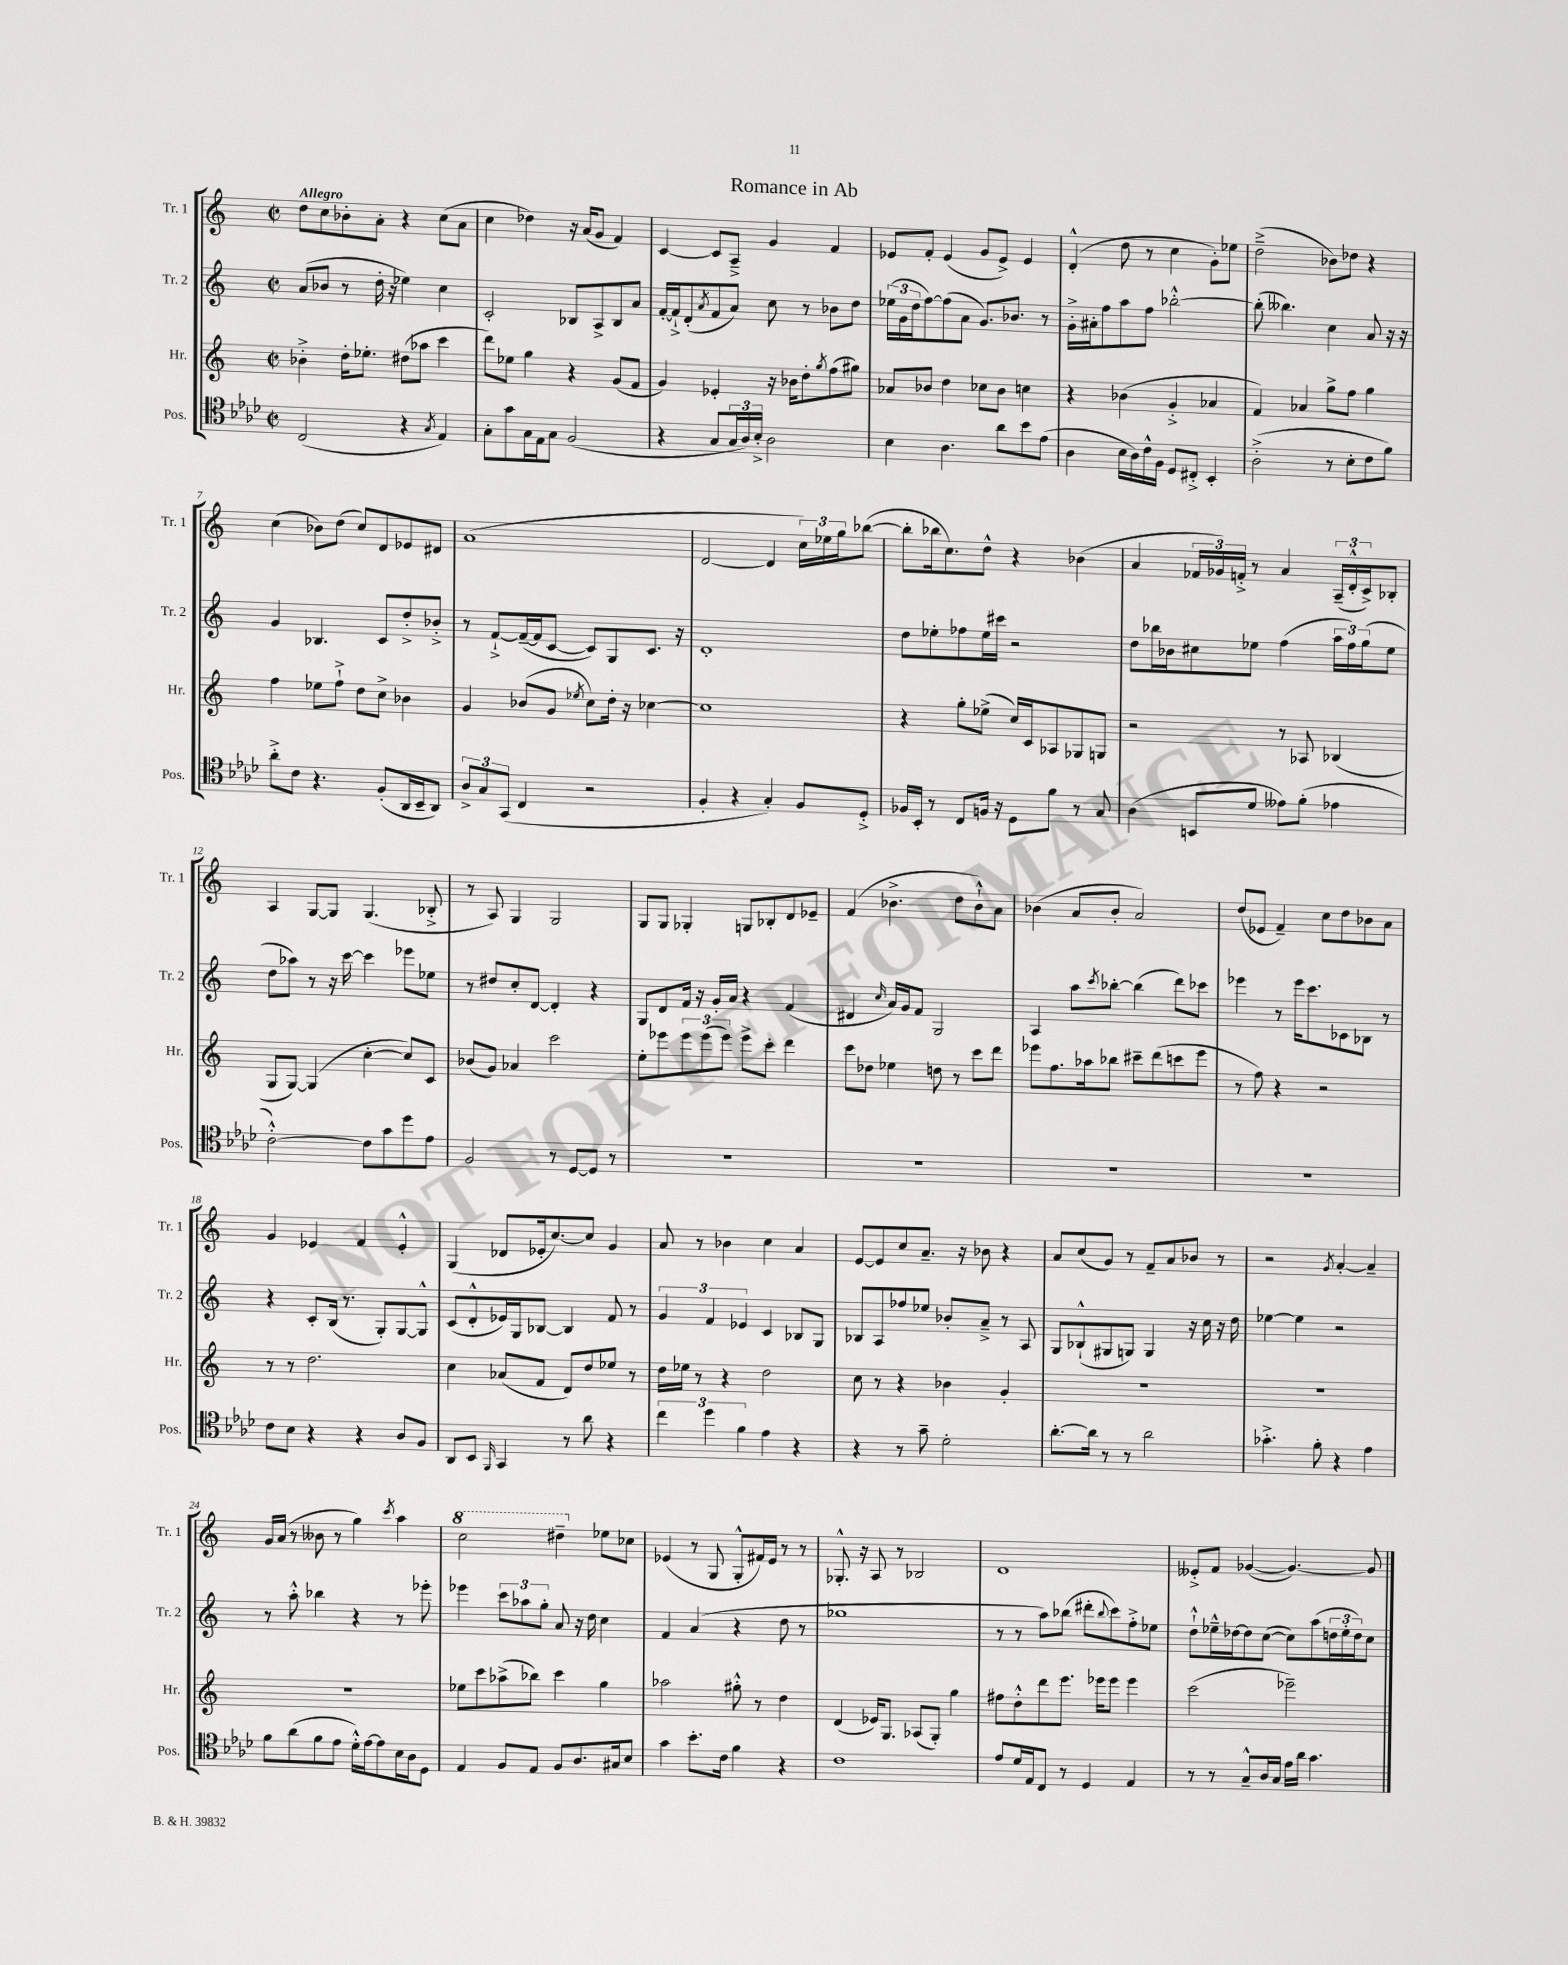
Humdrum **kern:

**kern	**kern	**kern	**kern
*part4	*part3	*part2	*part1
*staff4	*staff3	*staff2	*staff1
*I"Pos.	*I"Hr.	*I"Tr. 2	*I"Tr. 1
*I'Pos.	*I'Hr.	*I'Tr. 2	*I'Tr. 1
*clefC4	*clefG2	*clefG2	*clefG2
*k[b-e-a-d-]	*k[]	*k[]	*k[]
*M2/2	*M2/2	*M2/2	*M2/2
*met(c|)	*met(c|)	*met(c|)	*met(c|)
=1	=1	=1	=1
!	!	!	!LO:TX:a:B:t=Allegro
(2C/	4b-X'^\	(8a/L	8dd\L
.	.	8b-X/J	8cc\
.	16dd'\KL	8r	8b-X'\
.	8.ee-X'\J	.	.
.	.	16dd'\	8a'\J
.	.	16r	.
4r	(8dd#X\L	4ee-X\)	4r
.	8aa-X\J	.	.
8qG/	.	.	.
4E-/)	4ccc\	4cc\	(8cc\L
.	.	.	8a\J
=2	=2	=2	=2
8G'\L	8ddd\L)	2c'/	4cc\
8g\	8ee-X\J	.	.
16G\L	4gg\	.	4dd-X\)
16E-\J	.	.	.
8G\J	.	.	.
(2F/	4r	8B-X/L	16r
.	.	.	(16a/KL
.	.	8A^/	8g/J
.	(8g/L	8B-/	4f/)
.	8f/J	8a/J	.
=3	=3	=3	=3
4r	4g/)	[16f'/LL	[4c/
.	.	16f`^/J]	.
.	.	(8d'/	.
.	.	8qa/	.
8G/L	4e-X'/	8f/	8c/L]
24G/L	.	8a/J)	8A~^/J
24A-/)	.	.	.
24B-'^/JJ	.	.	.
2A-\	16r	8cc\	4g/
.	16b-X\KL	.	.
.	8dd'\	8r	.
.	8qgg/	.	.
.	(8ff\	8b-X\L	4f/
.	8gg#X\J)	8dd\J	.
=4	=4	=4	=4
4B-\	8a-X/L	(24ee-X\LL	8e-X/L
.	.	24g\	.
.	.	24dd\J	.
.	8b-X/J	[8ff\)	8f'/J
4.A-\	4dd\	(8ff\]	(4e-/
.	.	8a\J	.
.	8cc-X\L	8.g/L)	8g/L
8a-\L	8b-\J	.	8e-^/J)
.	.	8.b-X/J	.
8b-\	4ccn\	.	4e-/
(8e-\J	.	8r	.
=5	=5	=5	=5
4A-\	4r	16g'^\LL	(4d'^^/
.	.	16a#X'\J	.
.	.	8ff\	.
16B-\LL	(4b-X\	8aa\	8dd\
16A-\)	.	.	.
16c^^\	.	8ff\J	8r
16F\JJ	.	.	.
8D-/L	4g'^/	[2bb-X'^^\	4cc\
8C#X'^/J	.	.	.
4BB-'/	4a-X/	.	8g'\L)
.	.	.	8ee-X\J
=6	=6	=6	=6
(2A-'^\	4f/)	(8bb-'\]	(2dd~^\
.	.	4.bb--X\)	.
.	4a-X/	.	.
8r	8gg^\L	4cc\	8b-X\L)
8B-'\L	8ff\J	.	8dd-X\J
8c\	4gg\	8a/	4r
8f\J)	.	16r	.
.	.	16r	.
!!LO:LB:g=z
=7	=7	=7	=7
8a-'^\L	4ff\	4g/	(4cc\
8c\J	.	.	.
4.r	8ee-X\L	4.B-X/	8b-X\L)
.	8ff`^\J	.	(8dd\J
.	8dd\L	.	8cc/L)
(8F'/L	8cc^\J	8c/L	8d/
16AA-/L	4b-X\	8dd'^/	8e-X/
16BB-~/J	.	.	.
8AA-/J)	.	8b-X'^/J	8d#X/J
=8	=8	=8	=8
12A-^/L	4g/	8r	(1a
12G/	.	.	.
.	.	[8f`^/L	.
(12GG/J	.	.	.
4C/	(8b-X/L	(16f~/L_	.
.	.	16f/J]	.
.	8g/J	[8c/J	.
.	8qee-X/	.	.
2r	8cc\L)	8c/L])	.
.	16dd'\Jk	8G/	.
.	16r	.	.
.	[4cc-X\	8.c/J	.
.	.	16r	.
=9	=9	=9	=9
4F'/	1cc-]	1d'	[2d/
4r	.	.	.
4G'/)	.	.	4d/]
8F/L	.	.	24cc\LL)
.	.	.	24ee-X\
.	.	.	24gg\J
8D-'^/J	.	.	([8bb-X\J
=10	=10	=10	=10
16F-X/LL	4r	8dd\L	8bb-'\L]
16BB-'/JJ	.	.	.
8r	.	8ee-X'\	16bb-X\k
.	.	.	8.cc\)
8C/L	8gg'\L	8ff-X\	.
16Fn/Jk	(8ee-X^\J	16ee-\L	8dd^^\J
16r	.	16ccc#X\JJ	.
8D-\L	16cc/LL)	2r	4r
.	16c/J	.	.
8f\J	8A-X/	.	.
8r	8G-X/	.	(4b-X\
8G/	8Gn/J	.	.
=11	=11	=11	=11
(4A-\	2r	8dd\L	4a/
.	.	16bb-X\L	.
.	.	16b-X\J	.
8BBn/L	.	8cc#X\	24f-X/LL
.	.	.	24g-X/)
.	.	.	24fn'^/JJ
8d-/J	.	8ee-X\J	8r
8e--X\L)	8r	(4ff\	4a/
(8f'\J	8A-X/	.	.
4e-X\	(4B-X/	24aa\LL	(24A~/LL
.	.	24ff\)	24d'^^/
.	.	(24gg\J	24c^/J)
.	.	8ee-\J	8B-X'/J
!!LO:LB:g=z
=12	=12	=12	=12
[2c'^^\)	8G/L	8dd\L	4A/
.	[8G/J)	8aa-X\J)	.
.	(4G/]	8r	[8G/L
.	.	16r	8G/J]
.	.	[16ccc\	.
8c\L]	[4cc'\	4ccc\]	(4.G/
8g\	.	.	.
8dd-\	8cc/L])	8eee-X\L	.
8e-\J	8c/J	8ee-X\J	8B-X'^/
=13	=13	=13	=13
2F/	(8b-X/L	8r	8r
.	8g/J)	8dd#X/L	8A/)
.	4a-X/	8cc'/	4G/
.	.	[8d/J	.
8r	2ccc\	4d'/]	2G/
[8D-/L	.	.	.
8D-/J]	.	4r	.
8r	.	.	.
=14	=14	=14	=14
1r	8ee'\L	8G/L	8G/L
.	8eee-X\	8d/	8G/J
.	12eee-\	16f/Jk	4G-X'/
.	.	16r	.
.	(12eee-\	.	.
.	.	16g'/LL	.
.	12eee-\J)	.	.
.	.	16a/JJ	.
.	8eee-^\L	4r	8Gn/L
.	8ccc'\J	.	8B-X'/
.	4ddd\	(4f/	8d/
.	.	.	8e-X~/J
=15	=15	=15	=15
1r	8ccc\L	4d#X/	(4f/
.	8dd-X\J	.	.
.	.	16qqcc/	.
.	4ee-X\	16a/LL)	4.b-X^\
.	.	16g/J	.
.	.	8f/J	.
.	8ddn\	2G/	.
.	8r	.	8dd\L
.	8ccc\L	.	8b-`^^\)
.	8ddd\J	.	8a\J
=16	=16	=16	=16
1r	8eee-X\L	4A/	(4b-X\
.	8.ff\	.	.
.	.	8aa\L	8a/L
.	16aa-X\k	.	.
.	.	8qccc/	.
.	8bb-X\J	[8bb-X'\J	8b-'/J
.	8ccc#X~\L	(4bb-\]	2a/)
.	(8ddd\	.	.
.	8cccn\	8ddd\L)	.
.	8eee-\J	8ccc-X\J	.
=17	=17	=17	=17
1r	8r	4eee-X\	(8dd/L
.	8ff\)	.	8e-X/J
.	4r	8r	4f~/)
.	.	16eee-\KL	.
.	.	8.ccc\	.
.	2r	.	8cc\L
.	.	8c-X\	8dd\
.	.	8B-X\J	8b-X\
.	.	8r	8a\J
!!LO:LB:g=z
=18	=18	=18	=18
8c\L	8r	4r	4g/
8B-\J	8r	.	.
4r	2.dd\	8c'/L	4e-X/
.	.	(16B/Jk	.
.	.	8.r	.
4r	.	.	4f/
.	.	8G'/L)	.
8A-/L	.	[8G/	4e-'^^/
8F/J	.	8G^^/J]	.
=19	=19	=19	=19
8AA-/L	4cc\	(8c/L	(4G/
8BB-/J	.	8d'^^/	.
16qqFF/	.	.	.
4GG/	(8a-X/L	16e-X/L)	8d-X/L
.	.	16G/J	.
.	8f/J	[8B-X/J	16e-X'/k
.	.	.	[8.cc/)
8r	8d/L)	4B-/]	.
8a-\	8dd/	.	8cc/J]
4r	8ee-X/J	8f/	4g/
.	8r	8r	.
=20	=20	=20	=20
6cc\	16dd\LL	6g/	8a/
.	16ee-X\JJ	.	.
.	8r	.	8r
6dd-\	.	6f/	.
.	4r	.	4b-X\
6f\	.	6e-X/	.
4e-\	2dd\	4c/	4cc\
4r	.	8B-X/L	4a/
.	.	8G/J	.
=21	=21	=21	=21
4r	8cc\	8B-X/L	[8e/L
.	8r	8A/	8e/]
8r	4r	8ff-X/	8cc/
8g~\	.	8ee-X/J	8.a~/J
2d-'\	4b-X\	8b-X'/L	.
.	.	.	16r
.	.	8a~^/J	8b-X\
.	4g'/	8r	4r
.	.	8A/	.
=22	=22	=22	=22
[8.a-'\L	1r	8G/L	8a/L
.	.	(8B-X`^^/	(8cc/
16a-\Jk]	.	.	.
8r	.	8G#X/	8g/J)
8r	.	8Gn/J)	8r
2a-\	.	4G/	8f~/L
.	.	.	8a/
.	.	16r	8b-X/J
.	.	16cc\	.
.	.	16r	8r
.	.	16dd\	.
=23	=23	=23	=23
4.g-X'^\	1r	[4ee-X\	2r
.	.	4ee-\]	.
8f'\	.	.	.
.	.	.	8qg/
4r	.	2r	[4a'/
4e-\	.	.	4a~/]
!!LO:LB:g=z
=24	=24	=24	=24
8f\L	1r	8r	16g/LL
.	.	.	(16a/JJ
(8a-\	.	8aa'^^\	8r
8f\	.	4bb-X\	8b--X\
8e-\J	.	.	8r
16d-'^^\LL)	.	4r	4gg\)
[16e-\J	.	.	.
8e-\]	.	.	.
.	.	.	8qccc/
16B-\L	.	8r	4aa\
16A-\J	.	.	.
8D-\J	.	8eee-X'\	.
=25	=25	=25	=25
*	*	*	*8va
4E-/	8ee-X\L	4eee-X\	2ccc\
.	8ccc\	.	.
8F/L	(8aa-X^\	12ccc\L	.
.	.	12aa-X\	.
8E-/J	8bb-X\J)	.	.
.	.	12gg'\J	.
8F/L	4ccc\	8a/	4ddd#X~\
8.A-/	.	16r	.
.	.	16dd\	.
*	*	*	*X8va
.	4gg\	4cc\	8ee-X\L
16G#X/k	.	.	.
8B-/J	.	.	8cc-X\J
=26	=26	=26	=26
4g\	2aa-X\	4f/	(4e-X/
8.b-'\L	.	(4a/	8r
.	.	.	8G/
16c\Jk	.	.	.
4f\	8gg#X'^^\	4r	8G'^^/L
.	8r	.	16f#X/L)
.	.	.	16e-/JJ
4r	4dd\	8dd\	8r
.	.	8r	8r
=27	=27	=27	=27
1c	(4d/	1gg-X	8.G-X'^^/
.	.	.	16r
.	16e-X/KL)	.	8A/
.	8.G/J	.	.
.	.	.	8r
.	(8A-X/L	.	2B-X/
.	8G'/J)	.	.
.	4gg\	.	.
=28	=28	=28	=28
8e-/L	8ff#X\L	8r	1d
16d-/L	8dd'^^\	8r	.
16E-/J	.	.	.
8C/J	8ddd\	8aa\L)	.
8r	8.eee\J	(8bb-X\J	.
4D-/	.	8ddd#X'\L	.
.	16eee-X\KL	.	.
.	.	8qqbb-/	.
.	8eee-\J	8ccc\)	.
4E-/	4eee-\	8ff'^\	.
.	.	8ee-X\J	.
=29	=29	=29	=29
8r	(2ccc\	8dd`^^\L	8e--X'^/L
8r	.	16ee-X~^^\L	8f/J
.	.	[16dd-X\J	.
8G~^^/L	.	8dd-\]	([4g-X/
16A-/L	.	([8cc\J	.
16G/JJ	.	.	.
16e-\LL	2eee-X~\)	8cc\L])	4.g-/_)
16a-\JJ	.	.	.
4.g\	.	(8aa\	.
.	.	24ddn\L	.
.	.	24ee-'\	.
.	.	24dd\J)	.
.	.	8cc\J	8g-/]
==	==	==	==
*-	*-	*-	*-
